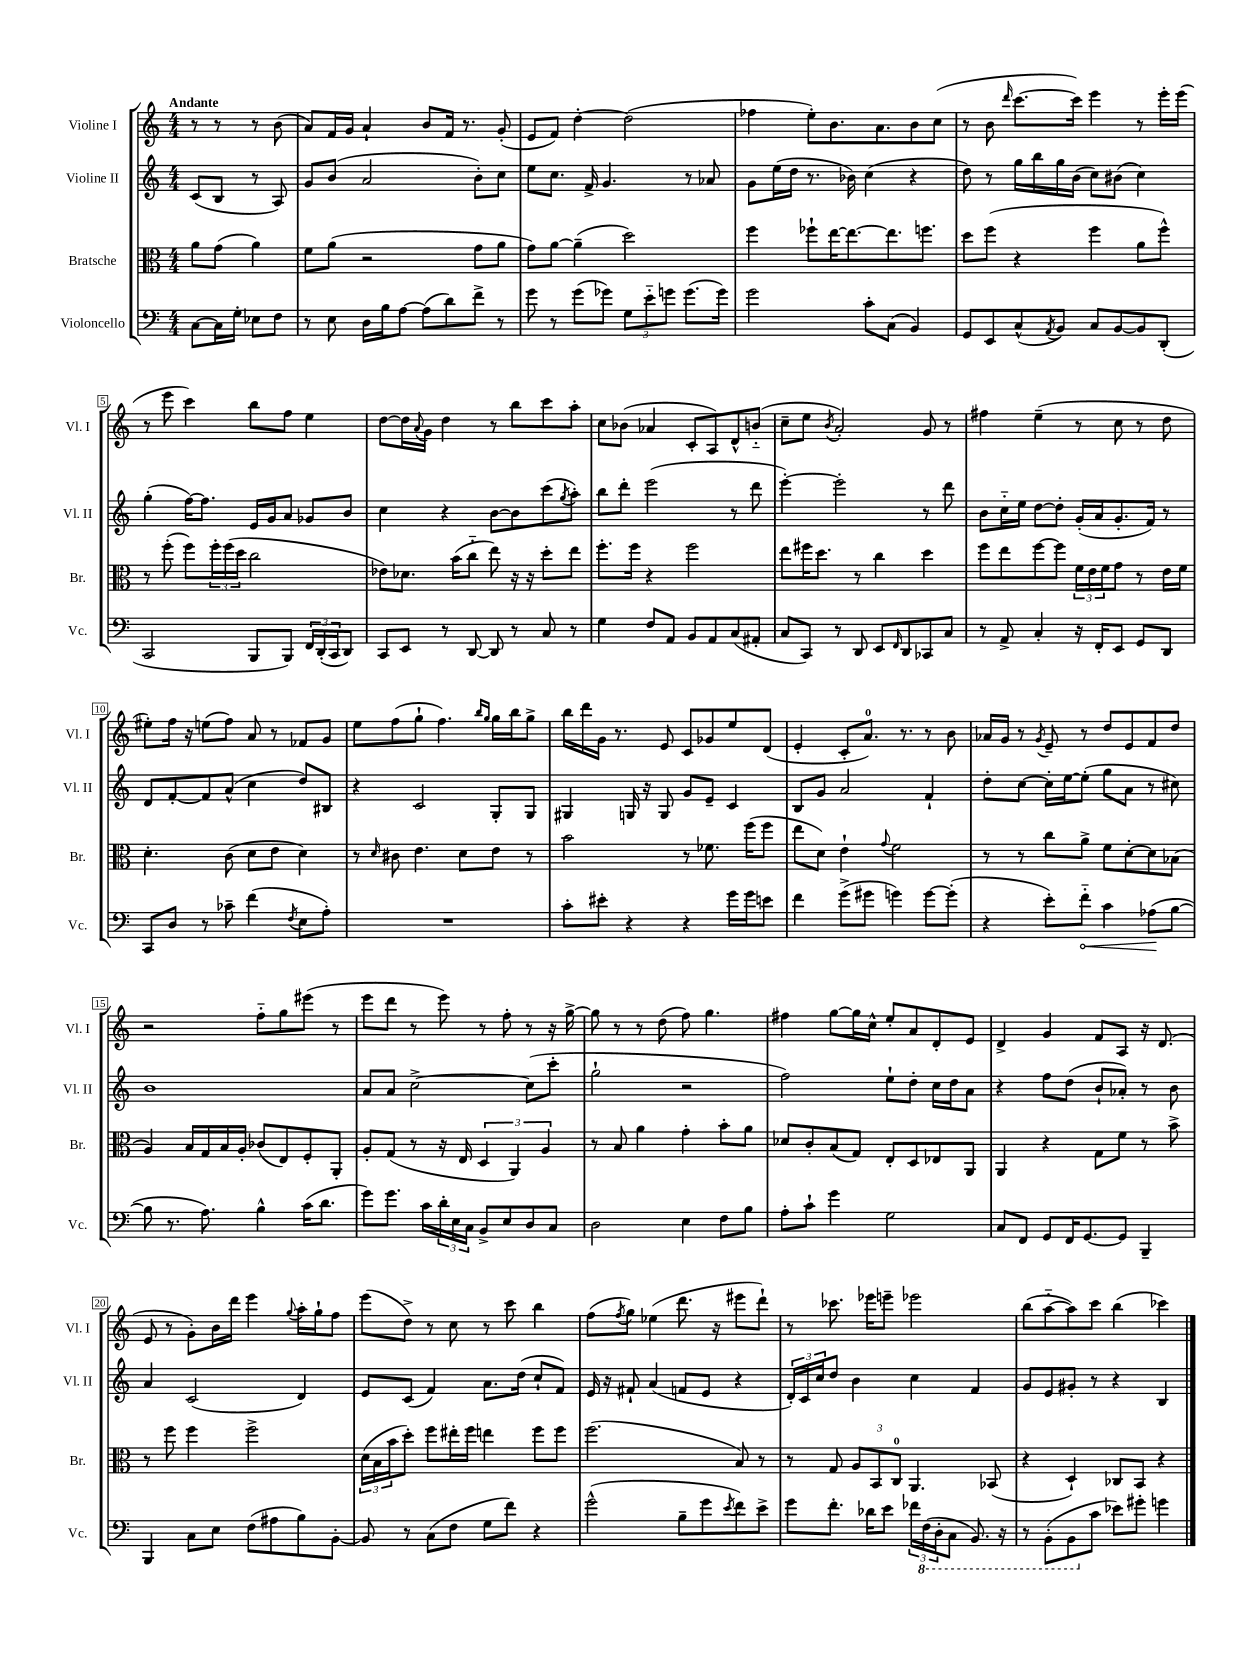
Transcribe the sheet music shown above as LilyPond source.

<<
\new StaffGroup <<
\new Staff = "s0" \with { instrumentName = "Violine I" shortInstrumentName = "Vl. I" } {
    \clef treble \key c \major \numericTimeSignature \time 4/4 \partial 2 \tempo "Andante"
    r8 r8 r8 b'8( |
    a'8) f'16 g'16 a'4-! b'8 f'16 r8. g'8-.( |
    e'8 f'8) d''4~-. d''2( |
    fes''4 e''8-.) b'8. a'8. b'8 c''8( |
    r8 b'8 \grace { d'''16 } c'''8.~ c'''16) e'''4 r8 e'''16-. e'''16( |
    r8 e'''8 c'''4) b''8 f''8 e''4 |
    d''8~ d''16 \appoggiatura { a'8 } g'16 d''4 r8 b''8 c'''8 a''8-. |
    c''8 bes'8( aes'4 c'8-. a8) d'8-^ b'8-_( |
    c''8-- e''8 \acciaccatura { b'8 } a'2-.) g'8 r8 |
    fis''4 e''4--( r8 c''8 r8 d''8 |
    eis''8-.) f''16 r16 e''8( f''8) a'8 r8 fes'8 g'8 |
    e''8 f''8( g''8-! f''4.) \grace { b''16 g''16 } g''16 b''16 g''8-> |
    b''16 d'''16 g'16 r8. e'8 c'8 ges'8 e''8 d'8( |
    e'4-. c'8-. a'8.-0) r8. r8 b'8 |
    aes'16 g'16 r8 \acciaccatura { g'8 } e'8-- r8 d''8 e'8 f'8 d''8 |
    r2 f''8-_ g''8 eis'''8( r8 |
    e'''8 d'''8 r8 e'''8) r8 f''8-. r8 r16 g''16~-> |
    g''8 r8 r8 d''8( f''8) g''4. |
    fis''4 g''8~ g''16 c''16-^ e''8-. a'8 d'8-. e'8 |
    d'4-> g'4 f'8 a8 r16 d'8.( |
    e'8 r8 g'8-.) b'16 d'''16 e'''4 \appoggiatura { g''8 } a''16-. g''16-! f''8 |
    e'''8( d''8->) r8 c''8 r8 c'''8 b''4 |
    f''8( \acciaccatura { f''8 } g''8) ees''4( d'''8. r16 eis'''8 d'''8-!) |
    r8 ces'''8. ees'''16 e'''8-- ees'''2 |
    b''8( a''8~-_ a''8) c'''8 b''4( ces'''4) \bar "|." |
}
\new Staff = "s1" \with { instrumentName = "Violine II" shortInstrumentName = "Vl. II" } {
    \clef treble \key c \major \numericTimeSignature \time 4/4 \partial 2
    c'8( b8 r8 a8) |
    g'8 b'8( a'2 b'8-.) c''8 |
    e''8 c''8. f'16-> g'4. r8 aes'8 |
    g'8 e''16( d''16 r8. bes'16) c''4( r4 |
    d''8) r8 g''16 b''16 g''16 b'16( c''8) bis'8( c''4) |
    g''4-.( f''16~) f''8. e'16 g'16 a'8 ges'8 b'8 |
    c''4 r4 b'8~ b'8 c'''8( \acciaccatura { g''8 } a''8-.) |
    b''8 d'''8-. e'''2( r8 d'''8 |
    e'''4~-.) e'''2-. r8 d'''8 |
    b'8 c''16-_ e''16 d''8~ d''8-. g'16-.( a'16 g'8.-. f'16) r8 |
    d'8 f'8~-. f'8 a'8-^( c''4 d''8) bis8 |
    r4 c'2 g8-. g8 |
    gis4 g16 r16 g8 g'8 e'8-- c'4 |
    b8 g'8 a'2 f'4-! |
    d''8-. c''8~ c''16-. e''16~ e''8-.( g''8 a'8 r8 cis''8) |
    b'1 |
    a'8 a'8 c''2~-> c''8( c'''8-. |
    g''2-! r2 |
    f''2) e''8-! d''8-. c''16 d''16 a'8 |
    r4 f''8 d''8( b'8-! aes'8-.) r8 b'8 |
    a'4 c'2( d'4) |
    e'8 c'8( f'4) a'8. d''16( c''8-! f'8) |
    e'16 r16 fis'8-! a'4( f'8 e'8 r4 |
    \tuplet 3/2 { d'16-.) c'16 c''16 } d''8 b'4 c''4 f'4 |
    g'8 e'8 gis'8-. r8 r4 b4 \bar "|." |
}
\new Staff = "s2" \with { instrumentName = "Bratsche" shortInstrumentName = "Br." } {
    \clef alto \key c \major \numericTimeSignature \time 4/4 \partial 2
    a'8 g'8( a'4) |
    f'8 a'8( r2 g'8 a'8 |
    g'8) a'8~ a'4--( d''2) |
    f''4 fes''8-! e''16~ e''8.~ e''8. f''8. |
    d''8 f''8( r4 f''4 a'8 f''8-^) |
    r8 f''8-.( f''8) \tuplet 3/2 { f''16-. f''16( d''16 } c''2 |
    ees'8) des'8. b'16( c''8-_ e''8) r16 r16 d''8-. e''8 |
    f''8.-. f''16 r4 f''2 |
    e''8 fis''16 d''8. r8 c''4 d''4 |
    f''8 e''8 f''8~ f''8 \tuplet 3/2 { f'16 e'16 f'16 } g'8 r8 e'16 f'16 |
    d'4.-. c'8( d'8 e'8 d'4) |
    r8 \grace { d'16 } cis'8 e'4. d'8 e'8 r8 |
    b'2 r8 fes'8. f''16( f''8 |
    e''8 d'8) e'4-! \appoggiatura { g'8 } f'2 |
    r8 r8 c''8 a'8-> f'8 d'8~-. d'8 bes8( |
    a4) b16 g16 b16 a16-. ces'8( e8) f8-. a,8-. |
    a8-. g8( r8 r16 e16 \tuplet 3/2 { d4 a,4) a4 } |
    r8 b8 a'4 g'4-. b'8-. a'8 |
    des'8 c'8-. b8( g8) e8-. d8 ees8 a,8 |
    a,4 r4 g8 f'8 r8 b'8-> |
    r8 f''8 f''4 f''2-> |
    \tuplet 3/2 { d'16( b16 b'16 } d''8-.) f''8 eis''16-. f''16 e''4 f''8 f''8 |
    f''2.( b8) r8 |
    r8 g8 \tuplet 3/2 { a8 b,8 c8-0 } a,4. bes,8( |
    r4 d4-!) ces8 b,8 r4 \bar "|." |
}
\new Staff = "s3" \with { instrumentName = "Violoncello" shortInstrumentName = "Vc." } {
    \clef bass \key c \major \numericTimeSignature \time 4/4 \partial 2
    c8~ c16 g16-. ees8 f8 |
    r8 e8 d16 b16 a8~ a8( d'8) f'8-> r8 |
    g'8 r8 g'8( ges'8) \tuplet 3/2 { g8 e'8-_ g'8 } g'8.( g'16) |
    g'2 c'8-. c8( b,4) |
    g,8 e,8 c8-^( \acciaccatura { a,8 } b,8) c8 b,8~ b,8 d,8-.( |
    c,2 b,,8 b,,8) \tuplet 3/2 { f,16 d,16-.( c,16 } d,8) |
    c,8 e,8 r8 d,8~ d,8 r8 c8 r8 |
    g4 f8 a,8 b,8 a,8 c8( ais,8-. |
    c8 c,8) r8 d,8 e,8 \grace { f,16 } d,8 ces,8 c8 |
    r8 a,8-> c4-. r16 f,16-. e,8 g,8 d,8 |
    c,8 d8 r8 ces'8-- f'4( \acciaccatura { f8 } e8 a8-.) |
    R1 |
    c'8-. eis'8-. r4 r4 g'16 g'16 e'8 |
    f'4 g'8->( gis'8 g'4) g'8~ g'8-.( |
    r4 e'8-.) \once \override Hairpin.circled-tip = ##t f'8-_\< c'4 aes8\!( b8~ |
    b8 r8. a8.) b4-^ c'16( d'8. |
    g'8) g'8. c'16 \tuplet 3/2 { d'16-. e16 c16 } b,8-> e8 d8 c8 |
    d2 e4 f8 b8 |
    a8-. c'8-! g'4 g2 |
    c8 f,8 g,8 f,16 g,8.~ g,8 b,,4-- |
    b,,4 c8 e8 f8( ais8 b8) b,8~-. |
    b,8 r8 c8( f8 g8 f'8) r4 |
    g'2-^( b8-- g'8 \acciaccatura { e'8 } f'8) e'8-> |
    g'8 f'8.-. des'16 e'8 \tuplet 3/2 { fes'16 \ottava #-1 f,16( d,16-. } c,8 b,,8.) r16 |
    r8 b,,8-.( b,,8 \ottava #0 c'8 ees'8) gis'8-. g'4 \bar "|." |
}
>>
>>
\layout { \context { \Score \override BarNumber.stencil = #(make-stencil-boxer 0.1 0.3 ly:text-interface::print) } }
